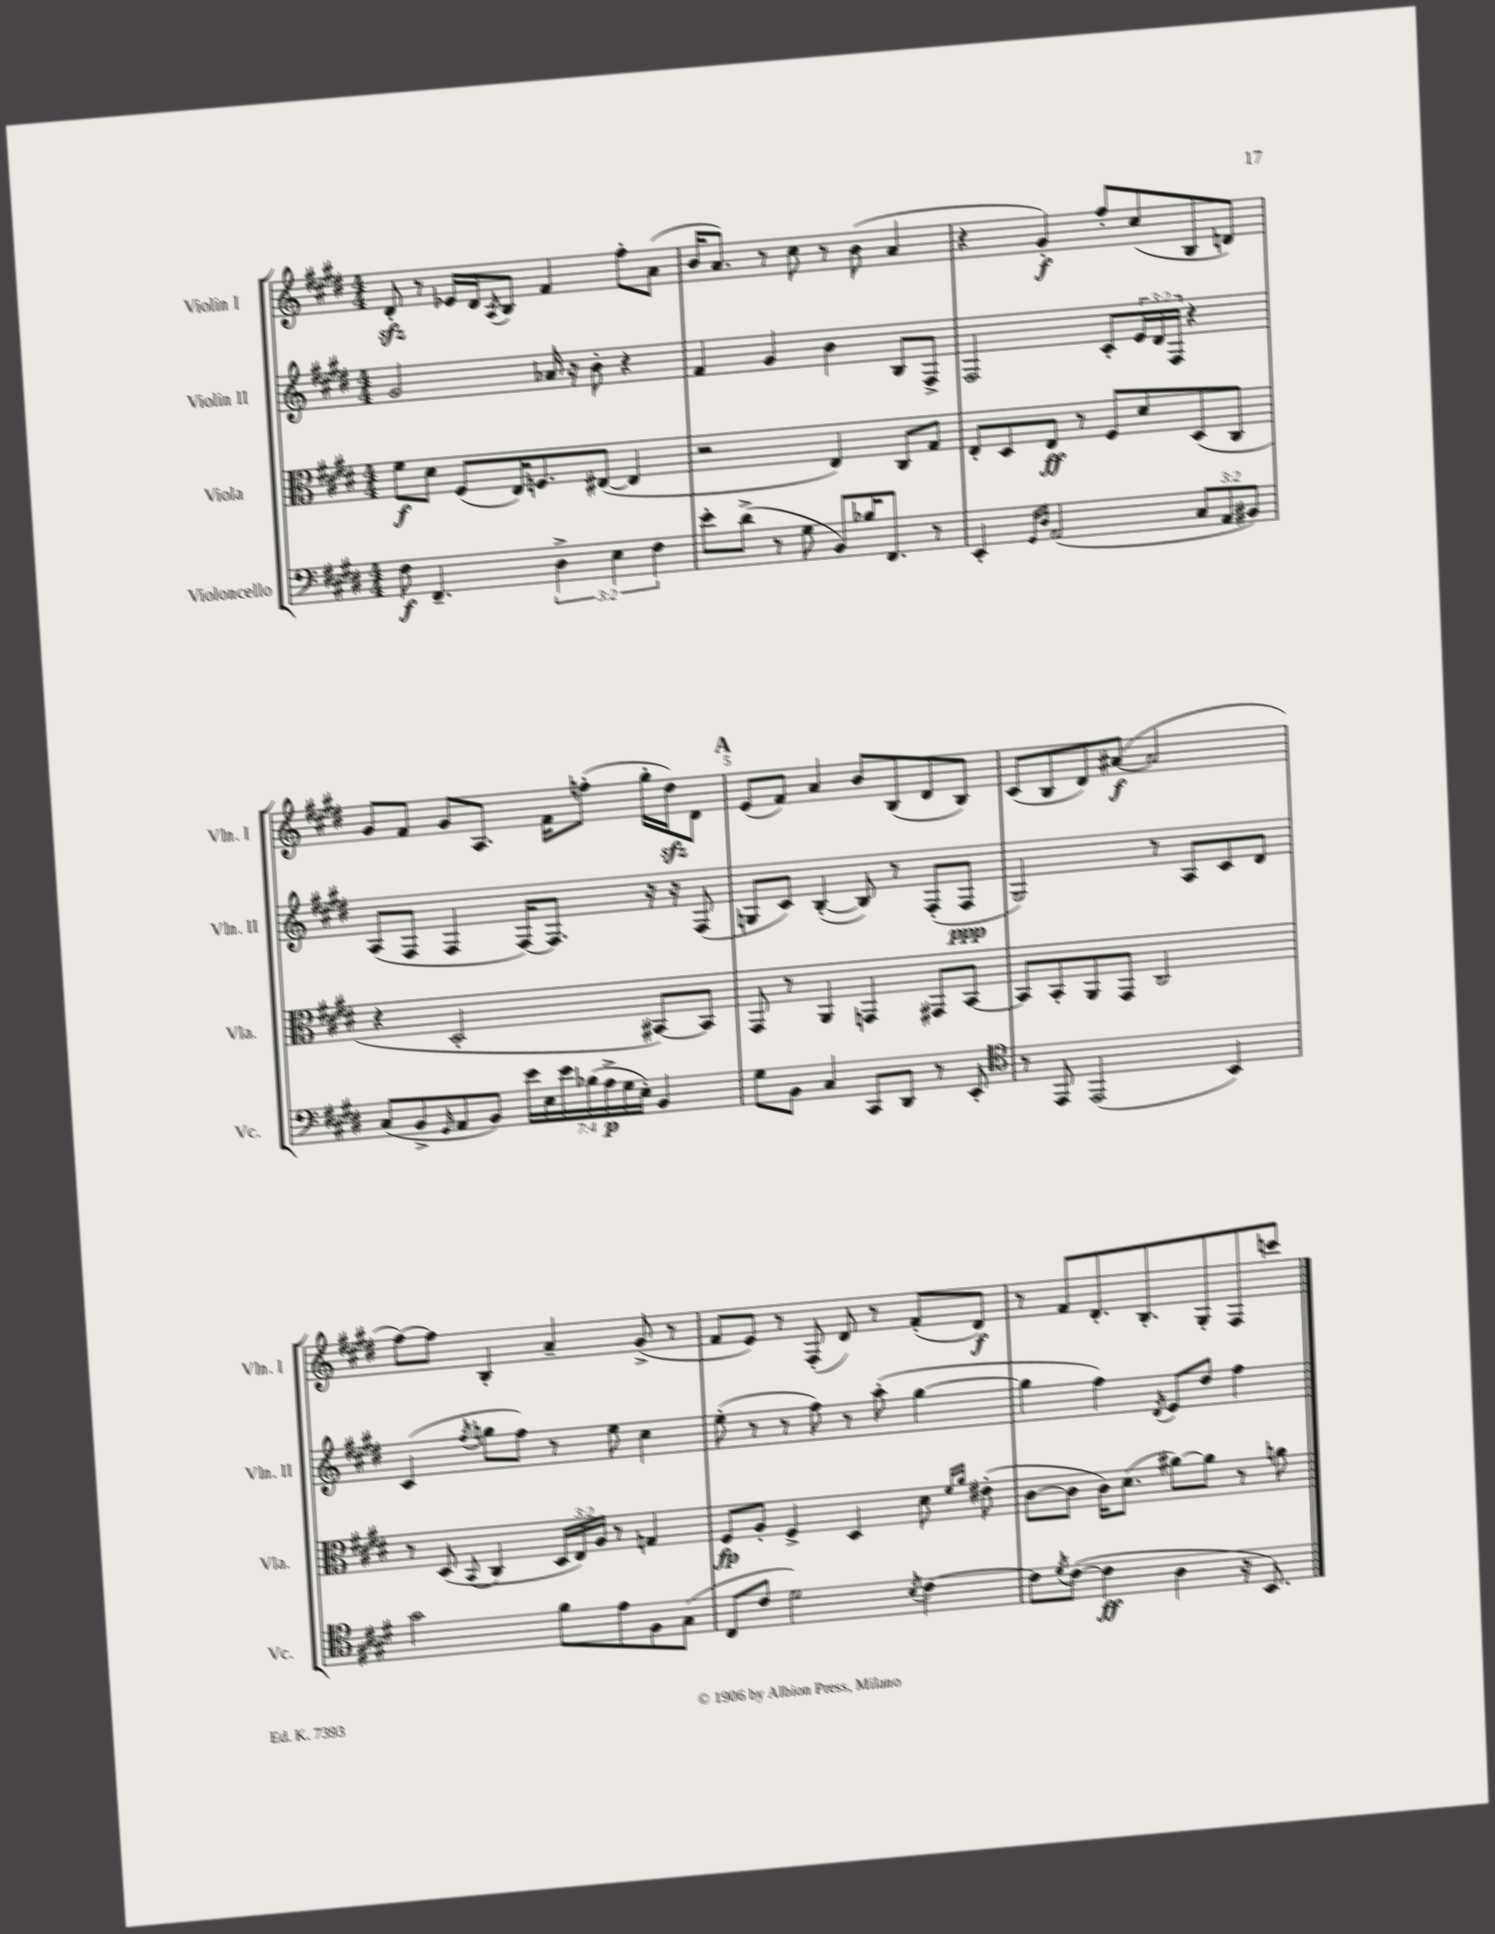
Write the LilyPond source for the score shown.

<<
\new StaffGroup <<
\new Staff = "s0" \with { instrumentName = "Violin I" shortInstrumentName = "Vln. I" } {
    \clef treble \key e \major \numericTimeSignature \time 4/4
    dis'8-.\sfz r8 ees'16 dis'16 \acciaccatura { a8 } b8 fis'4 fis''8-. a'8( |
    b'16 a'8.) r8 cis''8 r8 b'8( a'4 |
    r4 gis'4-.\f) fis''8-. cis''8( b8 d'8) |
    gis'8 fis'8 gis'8 a8. fis'16 f''8-.( gis''16-. dis''16\sfz) dis'8 |
    \mark \markup { \bold "A" } e'8( fis'8) a'4 b'8 b8( dis'8 b8) |
    cis'8( b8 dis'8) ais'8~\f( ais'2 |
    fis''8~) fis''8 b4-. a'4-- gis'8->( r8 |
    fis'8 e'8) r8 fis8-.( dis'8) r8 fis'8-.( dis'8\f) |
    r8 fis'8 dis'8.-. b8.-. gis8-. fis8 c'''8 \bar "|." |
}
\new Staff = "s1" \with { instrumentName = "Violin II" shortInstrumentName = "Vln. II" } {
    \clef treble \key e \major \numericTimeSignature \time 4/4 \override Staff.TupletNumber.text = #tuplet-number::calc-fraction-text
    gis'2 aes'16 r16 b'8-. r4 |
    fis'4 gis'4 b'4 b8 fis8-> |
    fis2 cis'8-. \tuplet 3/2 { e'16 dis'16 fis16 } r4 |
    a8( fis8 fis4 fis16~) fis8. r16 r16 fis8( |
    \mark \markup { \bold "A" } g8 cis'8) b4~-.( b8) r8 fis8-.( fis8\ppp |
    gis2) r8 a8 cis'8 dis'8 |
    cis'4( \acciaccatura { fis''8 } g''8 fis''8) r8 e''8 cis''4 |
    e''8-.( r8 r8 fis''8) r8 a''8-.( gis''4~ |
    gis''4 fis''4) \acciaccatura { dis'8 } e'8 dis''8 fis''4 \bar "|." |
}
\new Staff = "s2" \with { instrumentName = "Viola" shortInstrumentName = "Vla." } {
    \clef alto \key e \major \numericTimeSignature \time 4/4 \override Staff.TupletNumber.text = #tuplet-number::calc-fraction-text
    fis'8\f dis'8 fis8( e16) f8. eis8~( eis4 |
    r2 e4) cis8 gis8 |
    e8-. dis8 e8\ff r8 fis8 dis'8 dis8( cis8 |
    r4 dis2-. bis,8~) bis,8 |
    \mark \markup { \bold "A" } gis,8 r8 a,4 g,4 gis,8 b,8~ |
    b,8 b,8-. a,8 gis,8 cis2 |
    r8 dis8( \appoggiatura { b,8 } cis4 \tuplet 3/2 { dis16 e16) a16 } r8 g4 |
    fis8\fp a8-. fis4-> dis4 dis'8 \grace { fis'16 a'16 } eis'8-.( |
    cis'8~ cis'8 cis'16) dis'8.( ais'8~) ais'8 r8 a'8 \bar "|." |
}
\new Staff = "s3" \with { instrumentName = "Violoncello" shortInstrumentName = "Vc." } {
    \clef bass \key e \major \numericTimeSignature \time 4/4 \override Staff.TupletNumber.text = #tuplet-number::calc-fraction-text
    fis8\f fis,4.-- \tuplet 3/2 { dis4-> e4 fis4 } |
    e'8-. dis'8->( r8 gis8 b,8) bes16 fis,8. r8 |
    e,4-. \grace { gis,16 dis16 } a,2( \tuplet 3/2 { cis8 a,8 bis,8) } |
    cis8( b,8-> \grace { gis,16 } a,8 b,8) \tuplet 7/4 { e'16 e16 e'16 bes16( a16->\p gis16 e16-.) } b,4 |
    \mark \markup { \bold "A" } gis8 b,8 cis4 cis,8 dis,8 r8 e,8-. |
    \clef tenor r8 e,8 e,2( b,4) |
    gis'2 fis'8 e'8 fis8 gis8( |
    cis8 cis'8 dis'2) \acciaccatura { b8 } cis'4~ |
    cis'8 \acciaccatura { dis'8 } cis'8~( cis'4\ff a4 r16 b,8.) \bar "|." |
}
>>
>>
\layout { \context { \Score \override BarNumber.break-visibility = ##(#f #t #t) barNumberVisibility = #(every-nth-bar-number-visible 5) } }
